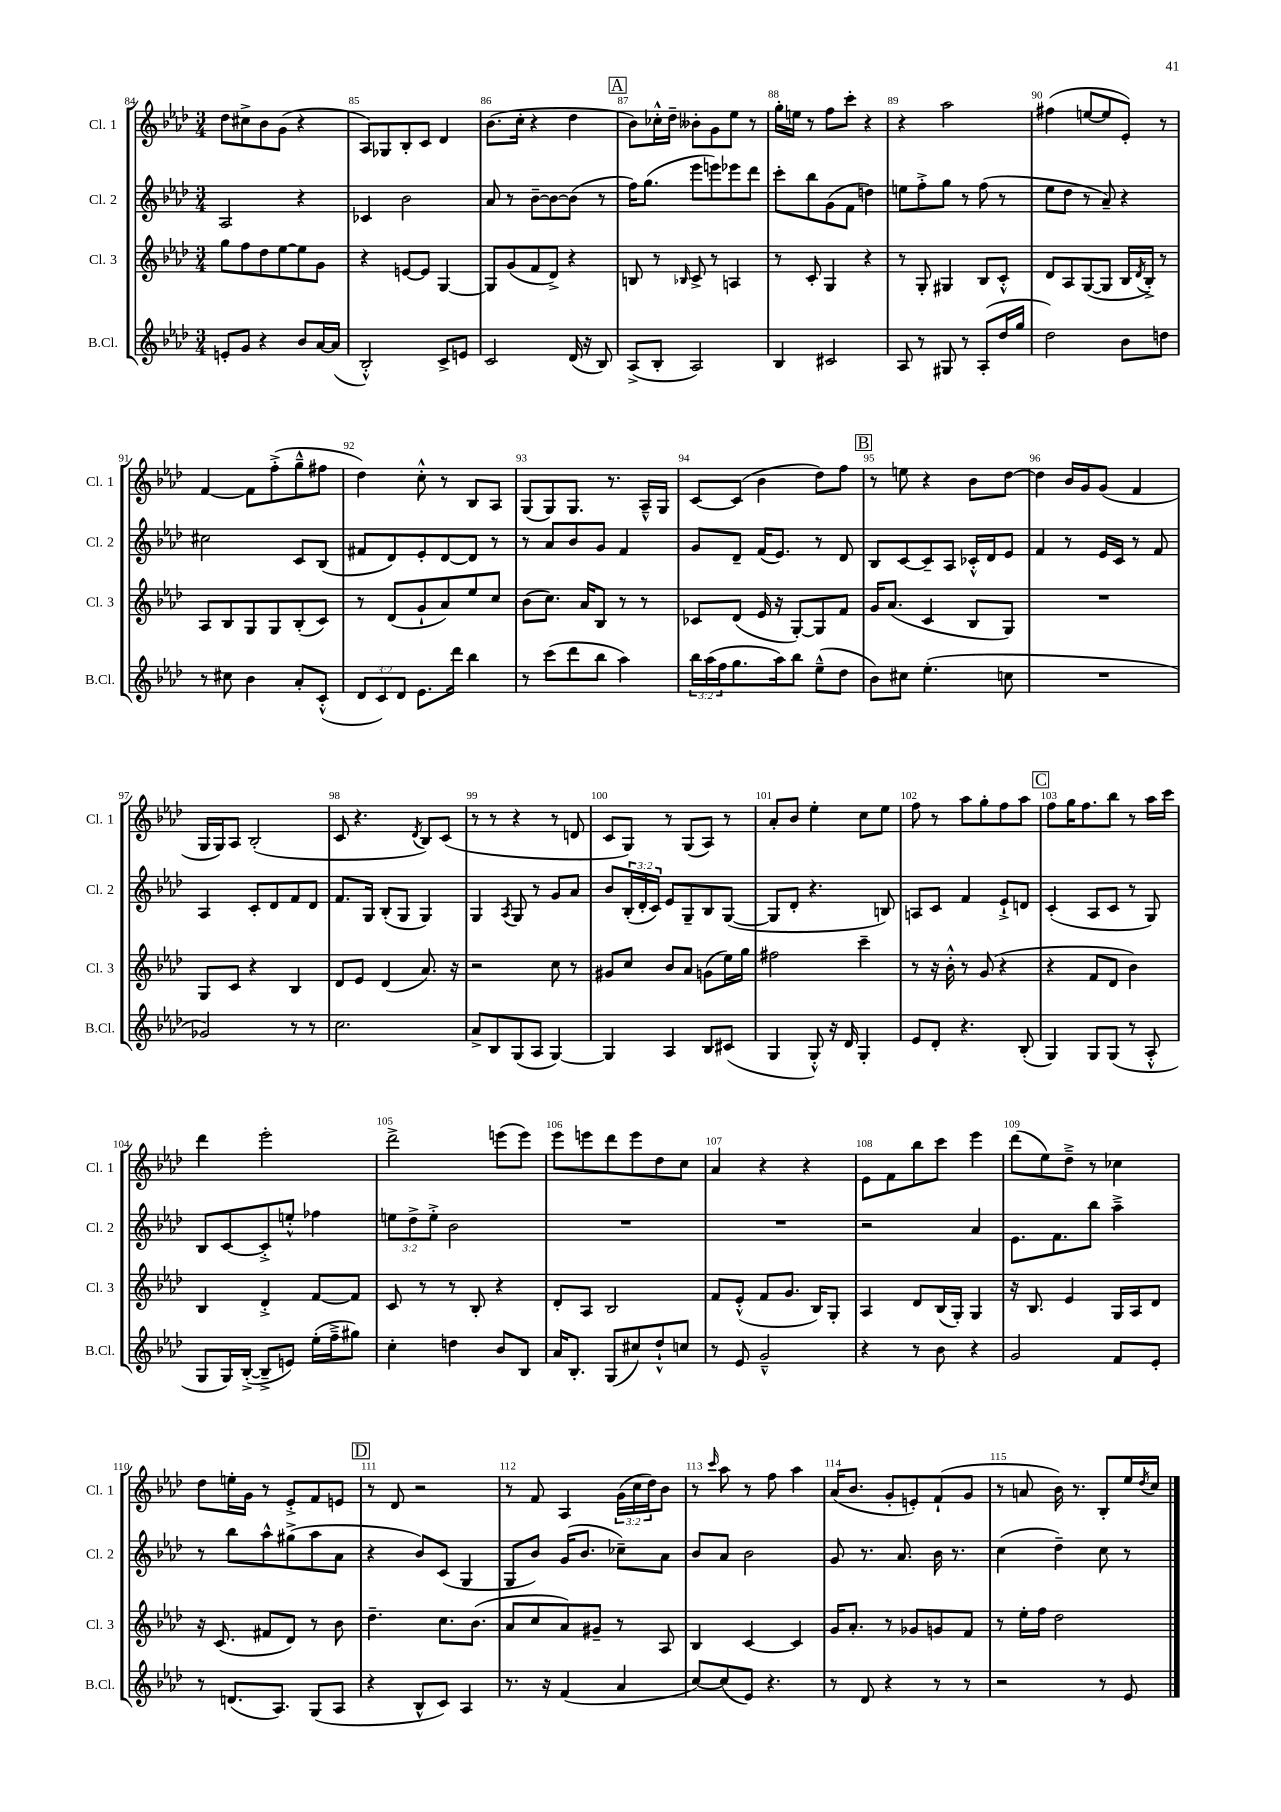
<<
\new StaffGroup <<
\new Staff = "s0" \with { instrumentName = "Cl. 1" shortInstrumentName = "Cl. 1" } {
    \clef treble \key aes \major \numericTimeSignature \time 3/4 \override Staff.TupletNumber.text = #tuplet-number::calc-fraction-text
    des''8 cis''8-> bes'8 g'8( r4 |
    aes8) ges8 bes8-. c'8 des'4 |
    bes'8.( c''16-. r4 des''4 |
    \mark \markup { \box "A" } bes'8) ces''16-.-^ des''16-- beses'8-. g'8 ees''8 r8 |
    g''16-. e''16 r8 f''8 c'''8-. r4 |
    r4 aes''2 |
    fis''4( e''8~ e''8 ees'8-.) r8 |
    f'4~ f'8 f''8-.->( g''8---^ fis''8 |
    des''4) c''8-.-^ r8 bes8 aes8 |
    g8( g8) g8. r8. aes16---^ g16 |
    c'8~ c'8( bes'4 des''8) f''8 |
    \mark \markup { \box "B" } r8 e''8 r4 bes'8 des''8~ |
    des''4 bes'16 g'16 g'8( f'4 |
    g16 g16) aes8 bes2-.( |
    c'8 r4. \acciaccatura { des'8 } bes8) c'8( |
    r8 r8 r4 r8 d'8 |
    c'8 g8) r8 g8( aes8) r8 |
    aes'8-. bes'8 ees''4-. c''8 ees''8 |
    f''8 r8 aes''8 g''8-. f''8 aes''8 |
    \mark \markup { \box "C" } f''8 g''16 f''8. bes''8 r8 aes''16 c'''16 |
    des'''4 ees'''2-. |
    des'''2-> e'''8( e'''8) |
    ees'''8 e'''8 des'''8 e'''8 des''8 c''8 |
    aes'4 r4 r4 |
    ees'8 f'8 bes''8 c'''8 ees'''4 |
    des'''8( ees''8) des''8---> r8 ces''4 |
    des''8 e''16-. g'16 r8 ees'8-.-> f'8 e'8 |
    \mark \markup { \box "D" } r8 des'8 r2 |
    r8 f'8 aes4 \tuplet 3/2 { g'16( c''16 des''16) } bes'8 |
    r8 \grace { c'''16 } aes''8 r8 f''8 aes''4 |
    aes'16( bes'8. g'8-. e'8-.) f'8-!( g'8 |
    r8 a'8 bes'16) r8. bes8-. ees''16 \acciaccatura { des''8 } c''16 \bar "|." |
}
\new Staff = "s1" \with { instrumentName = "Cl. 2" shortInstrumentName = "Cl. 2" } {
    \clef treble \key aes \major \numericTimeSignature \time 3/4 \override Staff.TupletNumber.text = #tuplet-number::calc-fraction-text
    aes2 r4 |
    ces'4 bes'2 |
    aes'8 r8 bes'8~-- bes'8~ bes'8( r8 |
    \mark \markup { \box "A" } f''16) g''8.( ees'''8 e'''8) ees'''8 des'''8 |
    c'''8-. bes''8 g'8( f'8 d''4) |
    e''8 f''8-.-> g''8 r8 f''8( r8 |
    ees''8 des''8 r8 aes'8--) r4 |
    cis''2 c'8 bes8( |
    fis'8 des'8) ees'8-. des'8~ des'8 r8 |
    r8 aes'8 bes'8 g'8 f'4 |
    g'8 des'8-- f'16( ees'8.) r8 des'8 |
    \mark \markup { \box "B" } bes8 c'8~ c'8-- aes8 ces'16-.-^ des'16 ees'8 |
    f'4 r8 ees'16 c'16 r8 f'8 |
    aes4 c'8-. des'8 f'8 des'8 |
    f'8. g16 bes8-.( g8 g4) |
    g4 \acciaccatura { aes8 } g8 r8 g'8 aes'8 |
    bes'8 \tuplet 3/2 { bes16-.( des'16-. c'16) } ees'8 g8-- bes8 g8~( |
    g8 des'8-. r4. b8) |
    a8 c'8 f'4 ees'8-!-> d'8 |
    \mark \markup { \box "C" } c'4-.( aes8 c'8 r8 g8) |
    bes8 c'8~ c'8-.-> e''8-.-^ fes''4 |
    \tuplet 3/2 { e''8 des''8-> e''8-.-> } bes'2 |
    R2. |
    R2. |
    r2 aes'4 |
    ees'8. f'8. bes''8 aes''4---> |
    r8 bes''8 aes''8-^ gis''8->( aes''8 aes'8 |
    \mark \markup { \box "D" } r4 bes'8) c'8( g4 |
    g8 bes'8) g'16( bes'8. ces''8--) aes'8 |
    bes'8 aes'8 bes'2 |
    g'8 r8. aes'8. bes'16 r8. |
    c''4( des''4--) c''8 r8 \bar "|." |
}
\new Staff = "s2" \with { instrumentName = "Cl. 3" shortInstrumentName = "Cl. 3" } {
    \clef treble \key aes \major \numericTimeSignature \time 3/4
    g''8 f''8 des''8 ees''8~ ees''8 g'8 |
    r4 e'8~ e'8 g4~ |
    g8 g'8( f'8 des'8->) r4 |
    \mark \markup { \box "A" } b8 r8 \grace { bes16 } c'8-> r8 a4 |
    r8 c'8-. g4 r4 |
    r8 g8-. gis4 bes8 c'8-.-^ |
    des'8 aes8 g8~( g8 bes16 \acciaccatura { des'8 } bes16-.->) r8 |
    aes8 bes8 g8 g8 bes8-.( c'8) |
    r8 des'8( g'8-! aes'8) ees''8 c''8 |
    bes'8( c''8.) aes'16 bes8 r8 r8 |
    ces'8 des'8( ees'16 r16 g8~-.) g8 f'8 |
    \mark \markup { \box "B" } g'16 aes'8.( c'4 bes8 g8) |
    R2. |
    g8 c'8 r4 bes4 |
    des'8 ees'8 des'4( aes'8.) r16 |
    r2 c''8 r8 |
    gis'8 c''8 bes'8 aes'8 g'8( ees''16) g''16 |
    fis''2 c'''4-- |
    r8 r16 bes'16-.-^ r8 g'8( r4 |
    \mark \markup { \box "C" } r4 f'8 des'8 bes'4) |
    bes4 des'4-.-> f'8~ f'8 |
    c'8 r8 r8 bes8-. r4 |
    des'8-. aes8 bes2 |
    f'8 ees'8-.-^( f'8 g'8. bes16) g8-. |
    aes4 des'8 bes16( g16-.) g4 |
    r16 bes8. ees'4 g16 aes16 des'8 |
    r16 c'8.( fis'8 des'8) r8 bes'8 |
    \mark \markup { \box "D" } des''4.-- c''8. bes'8.( |
    aes'8 c''8 aes'8) gis'8-- r8 aes8 |
    bes4 c'4~ c'4 |
    g'16 aes'8.-. r8 ges'8 g'8 f'8 |
    r8 ees''16-. f''16 des''2 \bar "|." |
}
\new Staff = "s3" \with { instrumentName = "B.Cl." shortInstrumentName = "B.Cl." } {
    \clef treble \key aes \major \numericTimeSignature \time 3/4 \override Staff.TupletNumber.text = #tuplet-number::calc-fraction-text
    e'8-. g'8 r4 bes'8 aes'16~ aes'16( |
    bes2-.-^) c'8-> e'8 |
    c'2 des'16( r16 bes8) |
    \mark \markup { \box "A" } aes8->( bes8-. aes2) |
    bes4 cis'2 |
    aes8 r8 gis8 r8 aes8-.( des''16 g''16 |
    des''2) bes'8 d''8 |
    r8 cis''8 bes'4 aes'8-. c'8-.-^( |
    \tuplet 3/2 { des'8 c'8) des'8 } ees'8. des'''16 bes''4 |
    r8 c'''8( des'''8 bes''8 aes''4) |
    \tuplet 3/2 { bes''16 aes''16( f''16 } g''8. aes''16) bes''8 ees''8---^( des''8 |
    \mark \markup { \box "B" } bes'8) cis''8 ees''4.-.( c''8 |
    R2. |
    ges'2) r8 r8 |
    c''2. |
    aes'8-> bes8 g8( aes8 g4~) |
    g4 aes4 bes8 cis'8( |
    g4 g8-.-^) r16 des'16 g4-. |
    ees'8 des'8-. r4. bes8-.( |
    \mark \markup { \box "C" } g4) g8 g8( r8 aes8-.-^ |
    g8 g16) bes16~-.->( bes8---> e'8) ees''16-.( f''16---> gis''8) |
    c''4-. d''4 bes'8 bes8 |
    aes'16 bes8.-. g8( cis''8) des''8-!-^ c''8 |
    r8 ees'8 g'2---^ |
    r4 r8 bes'8 r4 |
    g'2 f'8 ees'8-. |
    r8 d'8.( aes8.) g8( aes8 |
    \mark \markup { \box "D" } r4 bes8-^ c'8) aes4 |
    r8. r16 f'4( aes'4 |
    c''8~) c''8( ees'8) r4. |
    r8 des'8 r4 r8 r8 |
    r2 r8 ees'8 \bar "|." |
}
>>
>>
\layout { \context { \Score currentBarNumber = #84 \override BarNumber.break-visibility = ##(#f #t #t) barNumberVisibility = #all-bar-numbers-visible } }
